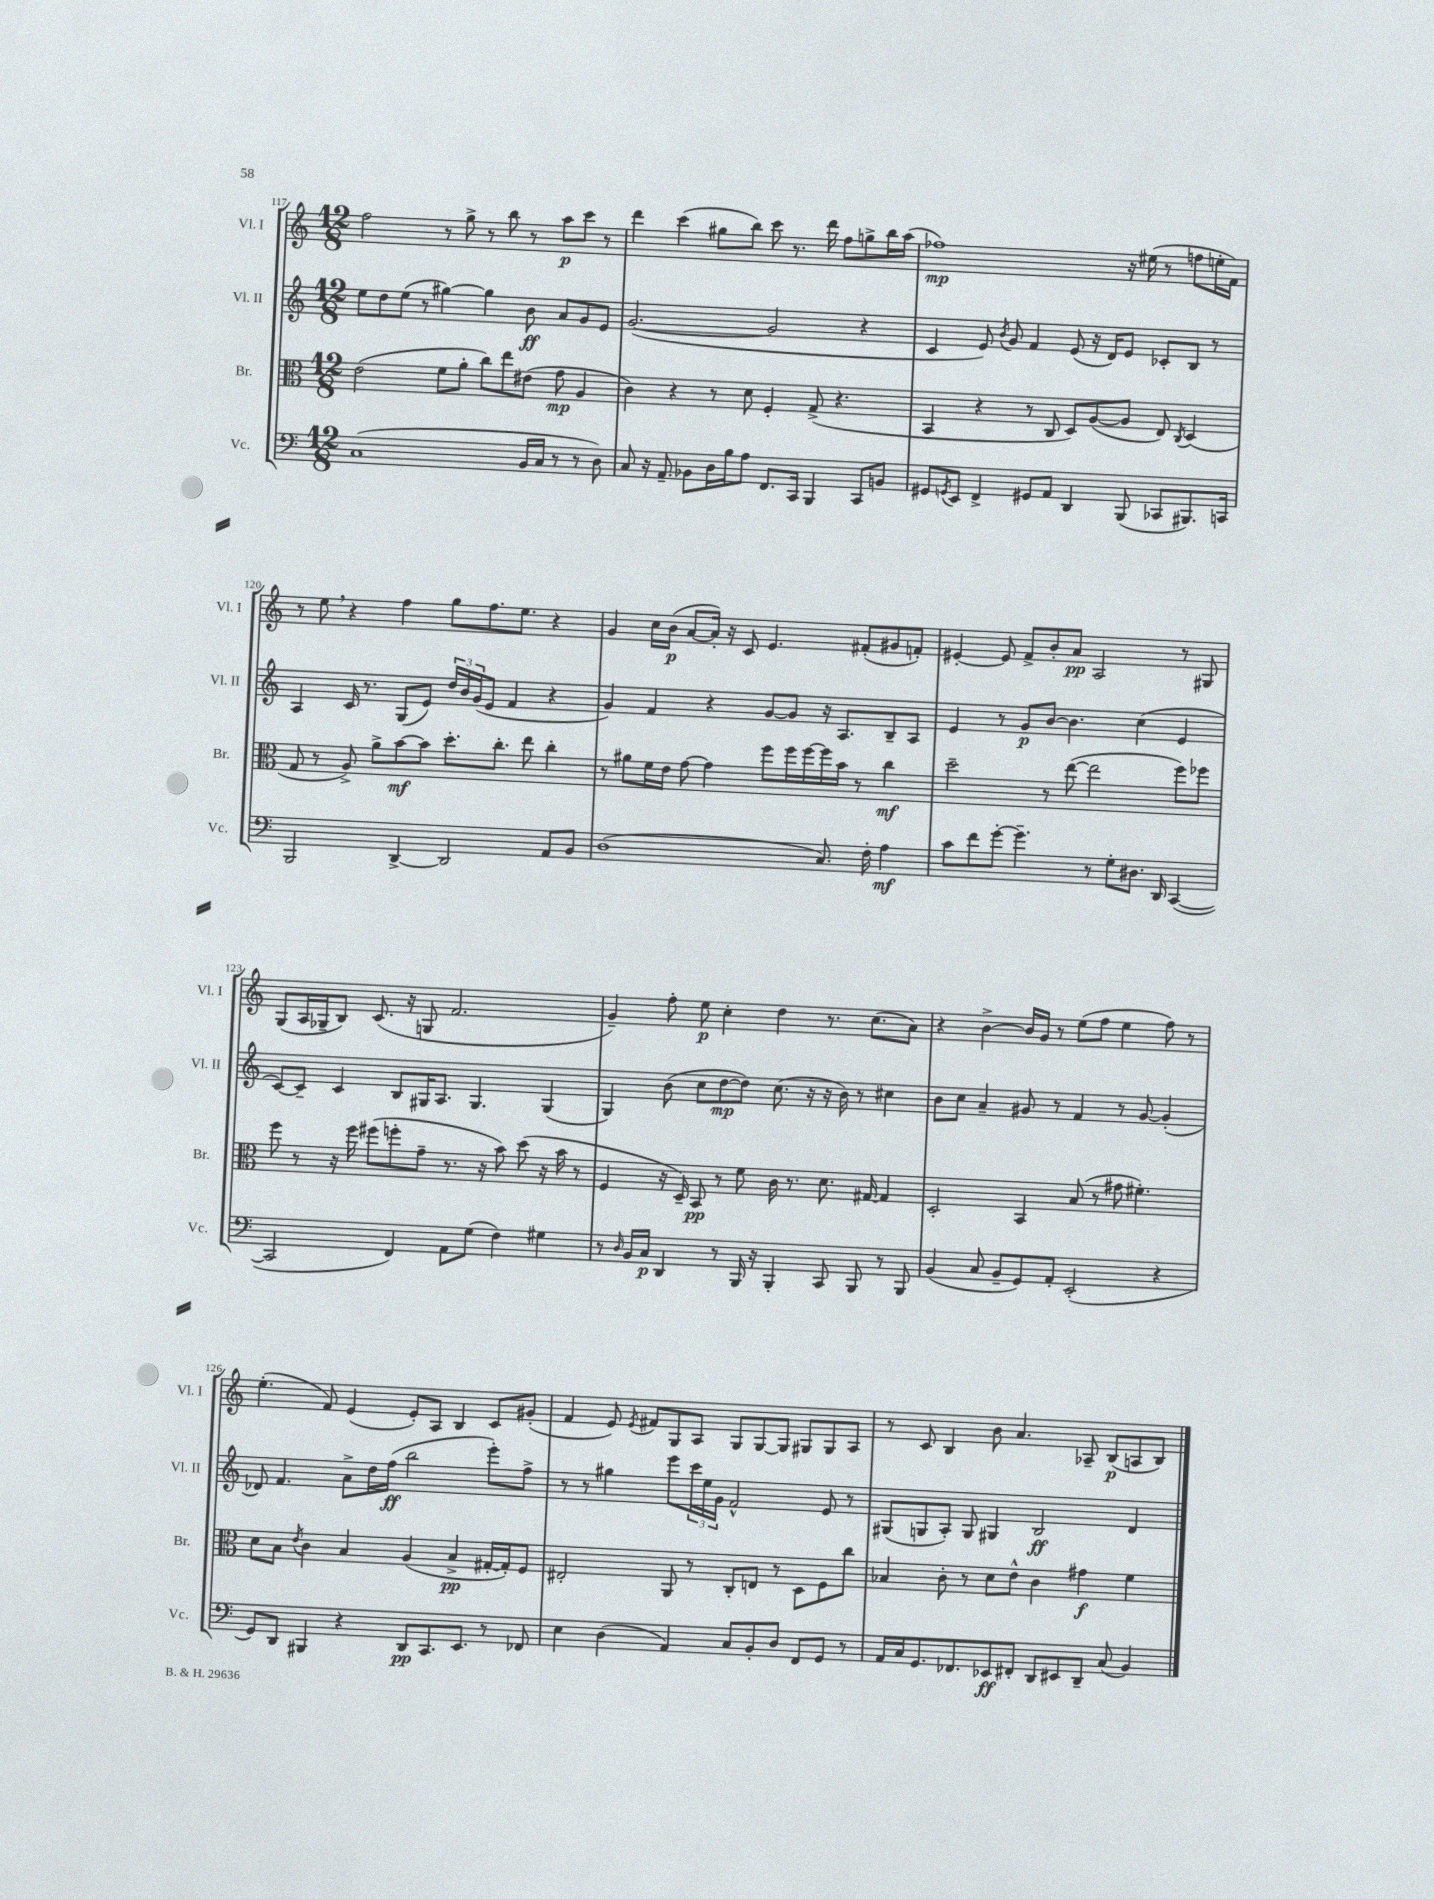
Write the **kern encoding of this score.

**kern	**kern	**kern	**kern
*staff4	*staff3	*staff2	*staff1
*clefF4	*clefC3	*clefG2	*clefG2
*k[]	*k[]	*k[]	*k[]
*M12/8	*M12/8	*M12/8	*M12/8
(1C	(2e	8ee	2ff
.	.	8dd	.
.	.	(8ee	.
.	.	8r	.
.	8f	[4gg#)	8r
.	8a'	.	8gg^
.	8cc)	4gg#]	8r
.	8ee	.	8bb
16BB	(8e#	8b	8r
16C	.	.	.
8r	8g	8a	8aa
8r	4A	8g	8ccc
8D)	.	8e	8r
=	=	=	=
8C	4c)	([2.g	4ddd
16r	.	.	.
8.AA~	.	.	.
.	4r	.	(4ccc
8BB-	.	.	.
16D	8r	.	8gg#
16B	.	.	.
8A	8d	.	8bb)
8.FF	4F'	2g]	8ccc
.	.	.	8.r
16CC	.	.	.
4BBB	(8G^	.	.
.	.	.	16ddd
.	4.r	.	8ff
8CC	.	4r	8gg^
8BB	.	.	16bb
.	.	.	(16aa
=	=	=	=
8GG#	4BB	4c	1ff-)
8qGG	.	.	.
8EE	.	.	.
4FF^	4r	8e)	.
.	.	8qb	.
.	.	8g	.
8GG#	8r	4f	.
8AA	8C	.	.
4DD	8D)	(8e	.
.	([8A	16r	.
.	.	16d)	.
(8BBB	8A]	8e	16r
.	.	.	(16ee#
8CC-	8E)	8c-'	8r
.	8qC	.	.
8.BBB#)	(4D	8B	8ff
.	.	8r	16ee'
16CC	.	.	16f)
=	=	=	=
2BBB	8G	4A	8r
.	8r	.	8ee
.	8A^)	16c	4r
.	.	8.r	.
.	8a^	.	.
[4DD^	[8b	(8G	4ff
.	8b]	8e)	.
2DD]	8.dd'	24dd	8gg
.	.	24b	.
.	.	(24g	.
.	.	8e	8.ff
.	8.cc'	.	.
.	.	4f	.
.	.	.	8.ee
.	8ee	.	.
8AA	4cc'	4r	4r
8BB	.	.	.
=	=	=	=
(1D	8r	4g)	4g
.	8a#	.	.
.	16f	4f	16cc
.	16e	.	(16b
.	[8g	.	[8a
.	4g]	4r	16a'])
.	.	.	16r
.	.	.	8c
.	8ff	[8g	4.e
.	16ff	8g]	.
.	[16ff	.	.
8.C)	16ff]	16r	.
.	16b	8.A	.
.	8r	.	(8f#'
16F'	.	.	.
4A	4cc	8B~	8g#
.	.	8A	8f')
=	=	=	=
8c	2dd~	4e	[4e#'
8f	.	.	.
[8g'	.	8r	8e#]
4.g~]	.	8g	8f^
.	8r	[8b	8b'
.	([8ee	4.b]	8a
8r	2ee]	.	2A
8G'	.	.	.
8.D#	.	(4cc	.
16DD	.	.	.
([4CC	8ff)	4e	8r
.	8ff-	.	8G#
=	=	=	=
2CC]	8ff	[8c)	(8G
.	8r	8c~]	16A
.	.	.	16G-~
.	16r	4c	8B)
.	16ff	.	.
.	(8ff#	.	(8.c
4FF)	8ff'	8B	.
.	.	.	16r
.	8g~	16G#	8G
.	.	8.A	.
8AA	8.r	.	2.f
(8G	.	4.G#	.
.	16r	.	.
4F)	8b)	.	.
.	(8dd	.	.
4G#	16r	(4G#	.
.	16b	.	.
.	8r	.	.
=	=	=	=
8r	4F	4G)	4g~)
16qqD	.	.	.
16BB	.	.	.
16C	.	.	.
4DD	16r	(8b	8ff'
.	16D~)	.	.
.	8BB	8cc	8ee
8r	8r	[8dd	4cc'
16BBB	8f	8dd])	.
16r	.	.	.
4BBB'	16c	(8.cc	4dd
.	8.r	.	.
.	.	16r	.
8CC	8.d	16r	8.r
.	.	16b)	.
8BBB	.	8r	.
.	[16G#	.	(8.cc
8r	4G#]	4cc#	.
8BBB	.	.	8a)
=	=	=	=
(4BB	2D'	8b	4r
.	.	8cc	.
8C	.	4a~	[4b^
8BB~	.	.	.
8GG)	4BB	8g#	16b]
.	.	.	16g
8AA'	.	8r	8r
(2EE'	(8B	4f	(8ee
.	8r	.	8ff
.	8g#	8r	4ee
.	4.f#')	[8g#	.
4r	.	(4g#']	8ff)
.	.	.	8r
=	=	=	=
8GG)	8d	8d-)	(4.ee'
8DD	8B	4.f	.
.	8qe	.	.
4BBB#	4c	.	.
.	.	.	8f)
4r	4B	8a^	(4e
.	.	16dd	.
.	.	(16ff	.
8DD	(4A	2bb	8e')
8.CC	.	.	8A
.	4B^	.	4B
8.EE	.	.	.
8r	[16G#'	8eee')	8c
.	16G#'])	.	.
8FF-	8F	8ff^	(8g#'
=	=	=	=
4E	2E#'	8r	4f
.	.	8r	.
(4D	.	4gg#	8e)
.	.	.	8qe
.	.	.	8f#
4AA)	8AA	8eee	8G
.	8r	24ccc	8A
.	.	24ee	.
.	.	24g	.
8C	8C'	2f^^	8G
8BB'	8E	.	[8G
8D	8r	.	8G]
8FF	8D	.	8G#
8GG	8F	8e	8G#
8r	8cc	8r	8A
=	=	=	=
16AA	4B-	(8G#	8r
16C	.	.	.
8.GG	.	8G	8c
.	8c'	8A')	4B
8.FF-	.	.	.
.	8r	8G	.
8EE-	8d	4G#	8b
8FF#'	8e^^	.	4.a
8DD	4c	2B	.
8EE#	.	.	.
8DD~	4g#	.	8A-~
(8C	.	.	(8B
4BB)	4f	4d	8A
.	.	.	8B)
==	==	==	==
*-	*-	*-	*-
